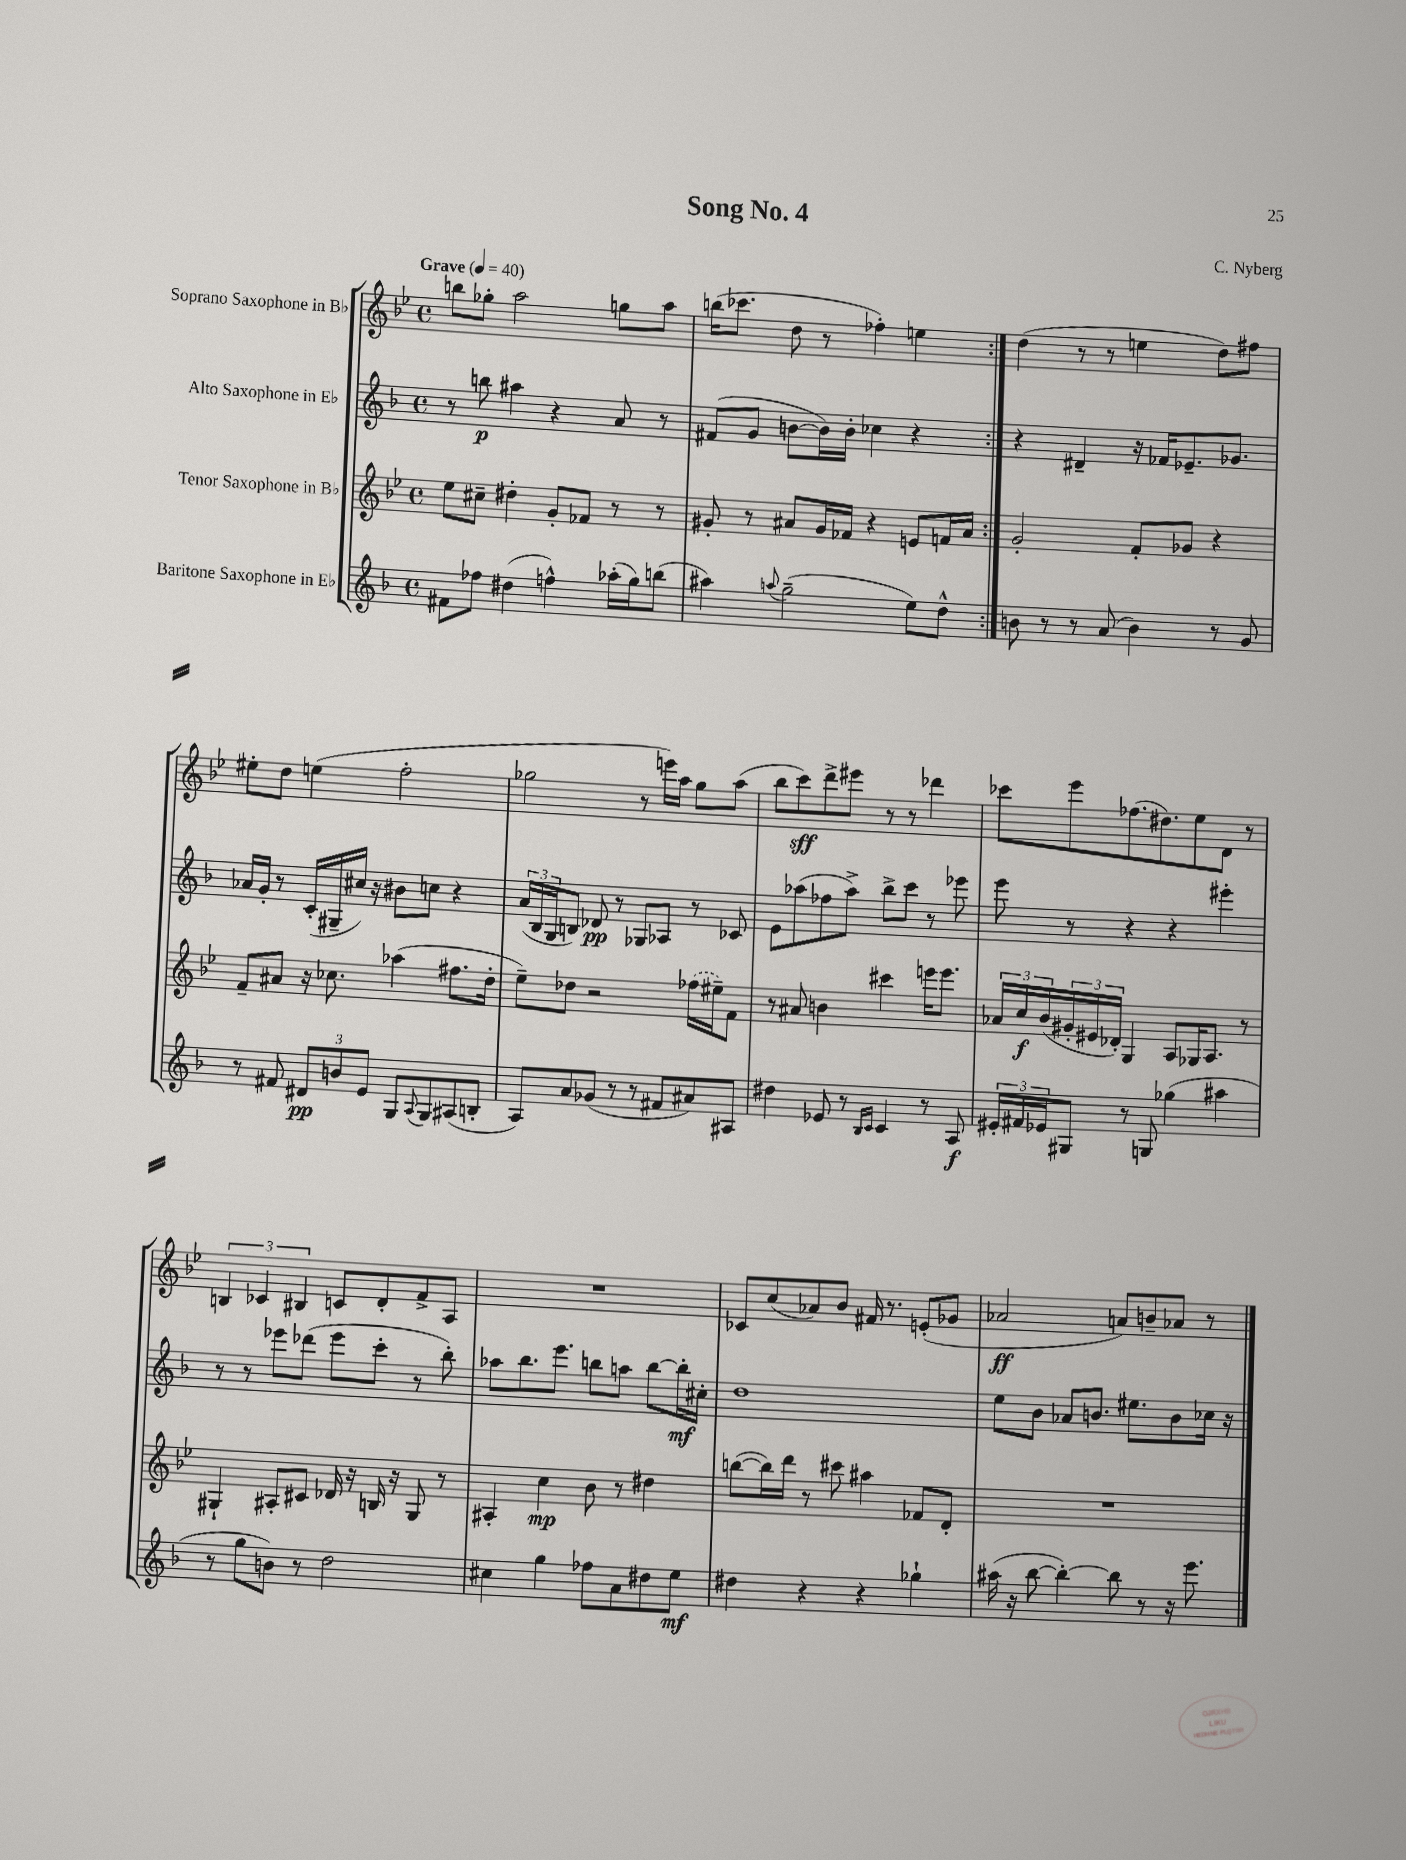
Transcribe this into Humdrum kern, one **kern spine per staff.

**kern	**kern	**kern	**kern
*staff4	*staff3	*staff2	*staff1
*clefG2	*clefG2	*clefG2	*clefG2
*k[b-]	*k[b-e-]	*k[b-]	*k[b-e-]
*M4/4	*M4/4	*M4/4	*M4/4
*met(c)	*met(c)	*met(c)	*met(c)
*MM40	*MM40	*MM40	*MM40
8f#	8ee-	8r	8bb
8ff-	8cc#~	8bb	8gg-'
(4dd#	4dd#'	4aa#	2aa
4ff^^)	8g'	4r	.
.	8f-	.	.
(16aa-'	8r	8a	8gg
16gg)	.	.	.
(8bb	8r	8r	8aa
=	=	=	=
4aa#)	8g#'	(8f#	(16bb
.	.	.	8.ccc-
.	8r	8g	.
8qqaa	.	.	.
(2gg~	8a#	[8b	8dd
.	16g#	16b])	8r
.	16f-	16b'	.
.	4r	4cc-	4ff-')
8ee)	8e	4r	4ee
8dd^^	16f	.	.
.	16a#	.	.
=:|!	=:|!	=:|!	=:|!
8b	2g'	4r	(4dd
8r	.	.	.
8r	.	4d#~	8r
(8a	.	.	8r
4b)	8f'	16r	4ee
.	.	16f-	.
.	8g-	8.e-~	.
8r	4r	.	8dd)
.	.	8.g-	.
8g	.	.	8ff#
=	=	=	=
8r	8f~	16a-	8ee#'
.	.	16g'	.
8f#	8a#	8r	8dd
12d#	16r	(16c'	(4ee
.	8.cc-	16G#~	.
12b	.	.	.
.	.	16cc#)	.
12e	.	.	.
.	.	16r	.
8G	(4aa-	8b#	2ff'
8qqA	.	.	.
8G	.	8cc	.
(8A#	8.ff#	4r	.
8B'	.	.	.
.	16dd'	.	.
=	=	=	=
8A)	8ee-~)	(24a	2gg-
.	.	24B-	.
.	.	24G	.
8a	8dd-	8B)	.
(8g-	2r	8d-	.
8r	.	8r	.
8r	.	8G-	8r
8f#	.	8A-	16eee)
.	.	.	16aa
8a#)	(16ff-	8r	8gg-
.	16ee#~)	.	.
8A#	8f	8c-	(8aa
=	=	=	=
4dd#	8r	8e	8bb-
.	8a#	(8aa-	8ccc)
8e-	4b	8ff-	8ddd^
8r	.	8aa-^)	8eee#
16qqB-	.	.	.
16qqc	.	.	.
4c	4ccc#	8bb-^	8r
.	.	8ccc	8r
8r	16eee	8r	4ddd-
.	8.eee	.	.
8A	.	8eee-	.
=	=	=	=
24e#'	24a-	8eee	8ccc-
24f#	24cc	.	.
24e-	(24b-	.	.
8G#	24g#'	8r	8eee-
.	24e#	.	.
.	24d-')	.	.
8r	4G	4r	(8.ff-
8G	.	.	.
.	.	.	8.dd#)
(4gg-	8A	4r	.
.	16G-	.	8ee-
.	8.A	.	.
4aa#	.	4eee#'	8d
.	8r	.	8r
=	=	=	=
8r	4G#`	8r	6B
8gg	.	8r	.
.	.	.	6c-
8b)	8A#'	8eee-	.
.	.	.	6B#
8r	8c#	(8ddd-	.
2dd	16d-	8eee-	8c
.	16r	.	.
.	16B	8ccc'	8d'
.	16r	.	.
.	8G#	8r	8f^
.	8r	8bb-')	8A
=	=	=	=
4cc#	4A#'	8aa-	1r
.	.	8.bb-	.
4gg	4cc	.	.
.	.	8.eee	.
8ff-	8b-	8bb	.
8a	8r	8aa	.
8dd#	4dd#	[8bb	.
8ee	.	16bb']	.
.	.	16cc#'	.
=	=	=	=
4dd#	([8bb	1dd	8c-
.	16bb])	.	(8cc
.	16ddd	.	.
4r	8r	.	8a-)
.	8ccc#	.	8b-
4r	4aa#	.	16f#
.	.	.	8.r
4gg-`	8f-	.	(8e'
.	8d'	.	8g-
=	=	=	=
(16aa#	1r	8ee	2a-
16r	.	.	.
[8bb-	.	8b-	.
4bb-'_)	.	8a-	.
.	.	8.b	.
8bb-]	.	.	8a)
.	.	8.ee#	.
8r	.	.	8b~
16r	.	8b	8a-
8.eee	.	.	.
.	.	16cc-	8r
.	.	16r	.
==	==	==	==
*-	*-	*-	*-
